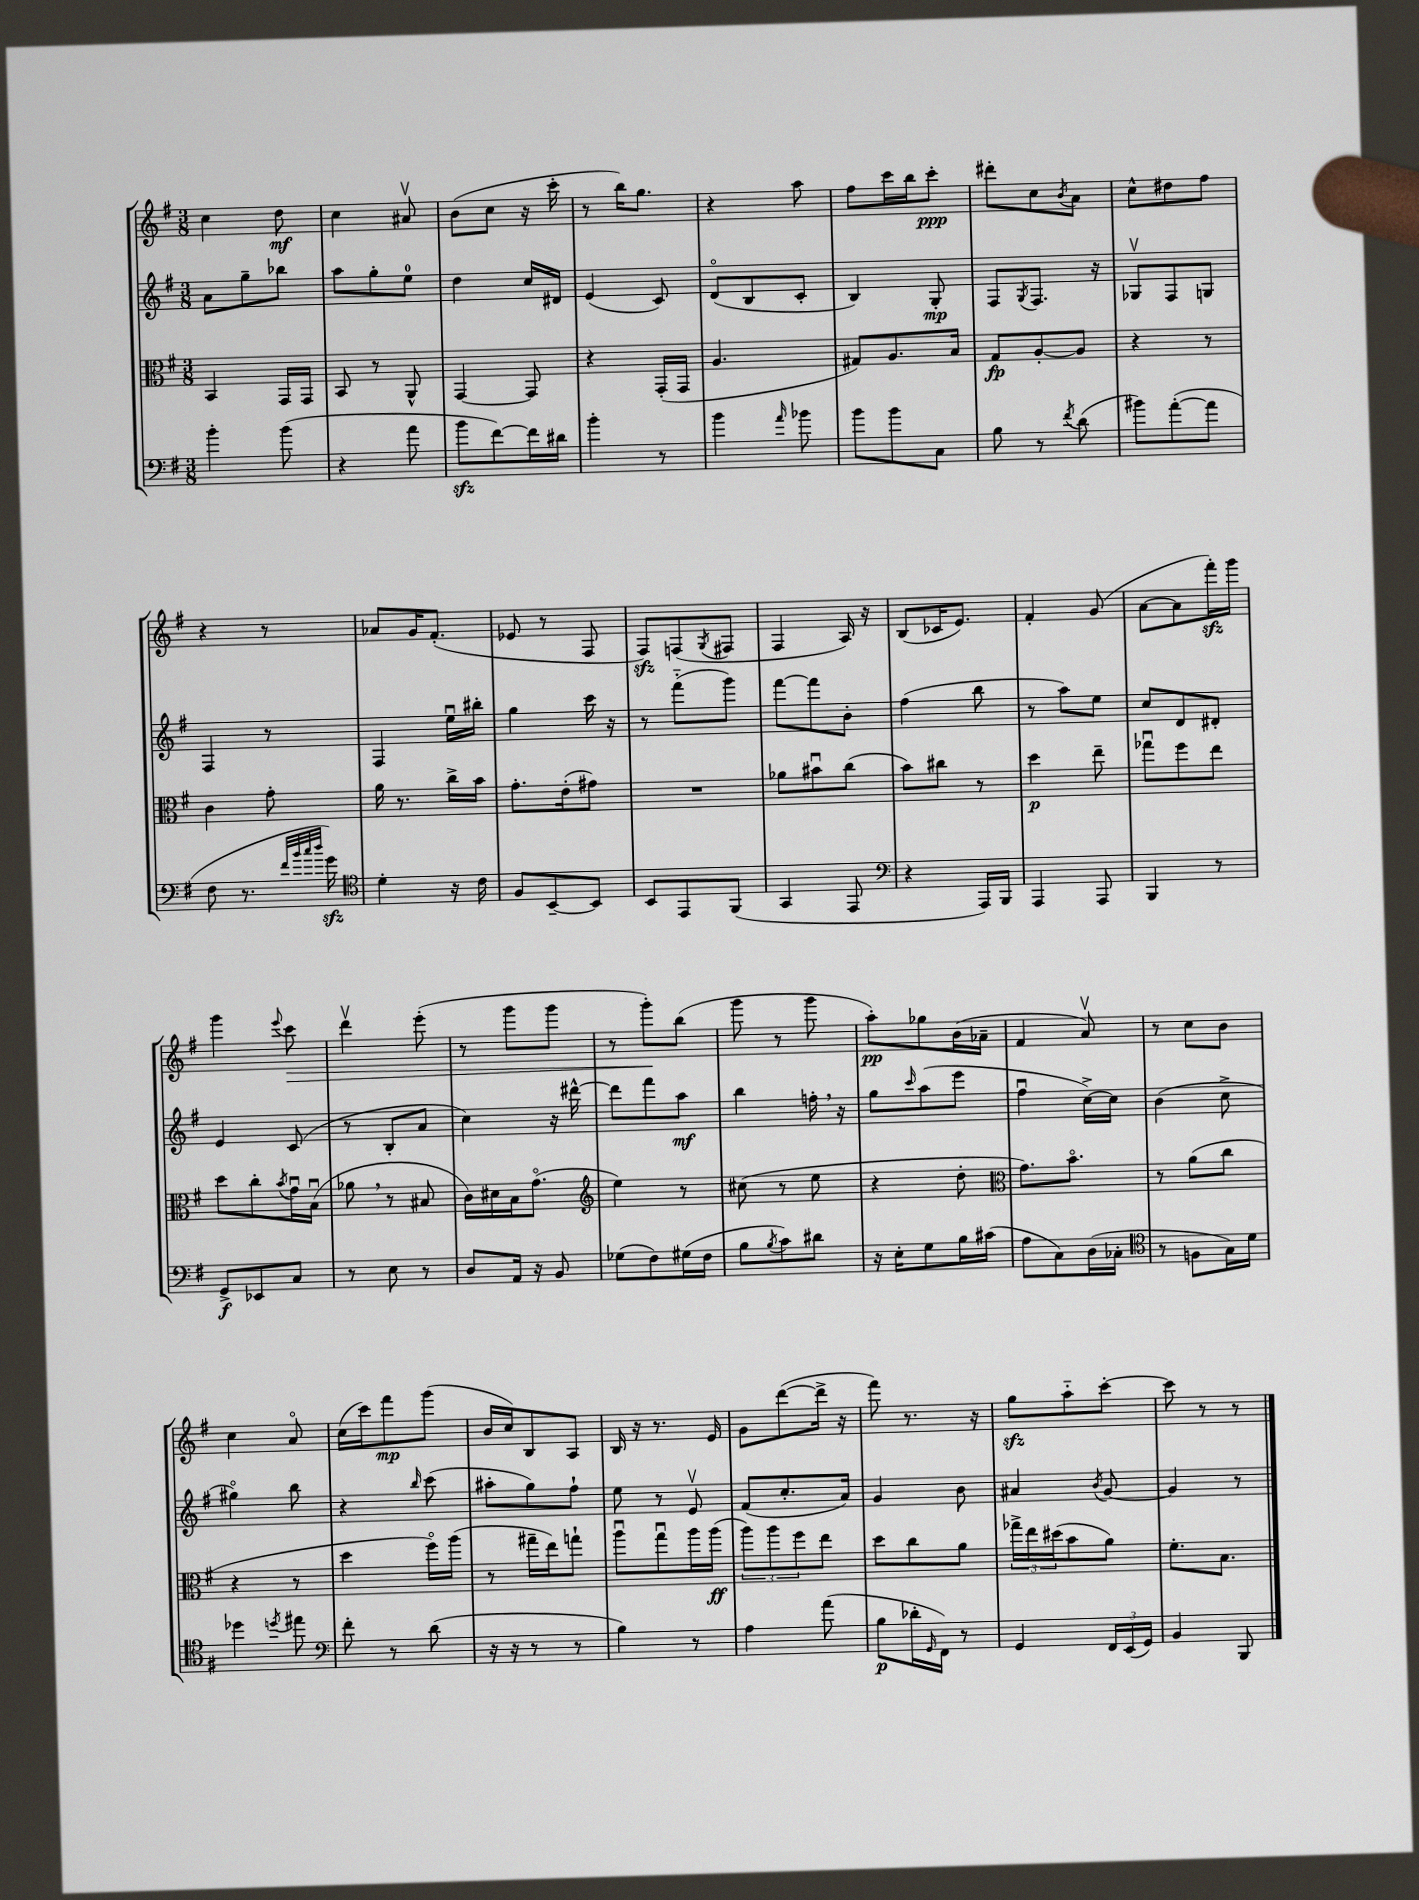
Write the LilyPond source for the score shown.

<<
\new StaffGroup <<
\new Staff = "s0" {
    \clef treble \key g \major \numericTimeSignature \time 3/8
    c''4 d''8\mf |
    c''4 ais'8\upbow |
    b'8( c''8 r16 c'''16-. |
    r8 b''16) g''8. |
    r4 a''8 |
    fis''8 c'''16 b''16 c'''8-.\ppp |
    dis'''8-. c''8 \acciaccatura { b'8 } a'8 |
    c''8-^ dis''8 fis''8 |
    r4 r8 |
    aes'8 g'16 fis'8.-.( |
    ees'8 r8 fis8 |
    fis8\sfz) f8( \acciaccatura { g8 } fis8 |
    fis4 a16) r16 |
    b8( ces'16 e'8.) |
    fis'4-. g'8( |
    a'8~ a'8 fis'''16-.\sfz) g'''16 |
    g'''4 \appoggiatura { e'''8 } c'''8\> |
    d'''4\upbow e'''8-.( |
    r8 g'''8 g'''8 |
    r8 g'''8-.\!) b''8( |
    g'''8 r8 g'''8 |
    a''8-.\pp) ges''8 b'16( aes'16-- |
    fis'4 a'8\upbow) |
    r8 c''8 b'8 |
    c''4 a'8\flageolet |
    c''16( c'''16) fis'''8\mp g'''8( |
    b'16 c''16) b8 a8 |
    b16 r16 r8. e'16 |
    g'8 d'''8~( d'''16-> r16 |
    fis'''8) r8. r16 |
    g''8\sfz a''8-_ c'''8~-. |
    c'''8 r8 r8 \bar "|." |
}
\new Staff = "s1" {
    \clef treble \key g \major \numericTimeSignature \time 3/8
    a'8 g''8-- bes''8 |
    a''8 g''8-. e''8-0 |
    d''4 c''16 dis'16 |
    e'4( c'8) |
    d'8\flageolet( b8 c'8-. |
    b4) g8-.\mp |
    fis8 \acciaccatura { g8 } fis8. r16 |
    ges8\upbow fis8 g8 |
    fis4 r8 |
    fis4 e''16\downbow bis''16-. |
    g''4 c'''16 r16 |
    r8 fis'''8-_( g'''8) |
    fis'''8~ fis'''8 b'8-. |
    fis''4( b''8 |
    r8 a''8) e''8 |
    c''8 d'8 dis'8-. |
    e'4 c'8( |
    r8 b8-. a'8 |
    c''4) r16 dis'''16~-^ |
    dis'''8 fis'''8 a''8\mf |
    b''4 f''16-. \breathe r16 |
    g''8 \grace { c'''16 } a''8( e'''8 |
    fis''4\downbow c''16~->) c''16 |
    b'4( c''8-> |
    gis''4\flageolet) b''8 |
    r4 \grace { b''16 } c'''8( |
    ais''8-. g''8) fis''8-! |
    e''8 r8 e'8\upbow |
    fis'8( c''8.-. a'16) |
    g'4 b'8 |
    ais'4 \acciaccatura { b'8 } g'8~ |
    g'4 r8 \bar "|." |
}
\new Staff = "s2" {
    \clef alto \key g \major \numericTimeSignature \time 3/8
    b,4 g,16 g,16 |
    b,8 r8 a,8-^ |
    g,4~ g,8 |
    r4 g,16-.( g,16 |
    a4. |
    gis8) a8. b16 |
    g8\fp a8~-. a8 |
    r4 r8 |
    c'4 g'8-. |
    a'16 r8. c''16-> b'16 |
    g'8.-. e'16-.( gis'8) |
    R4. |
    aes'8 bis'8\downbow c''8( |
    b'8) cis''8 r8 |
    d''4\p e''8-- |
    ges''8\downbow fis''8 e''8 |
    d''8 c''8-. \acciaccatura { b'8 } g'16\downbow b16\downbow( |
    aes'8 \breathe r8 bis8 |
    c'16) dis'16 b16 g'8.\flageolet( |
    \clef treble e''4) r8 |
    cis''8( r8 e''8 |
    r4 d''8-. |
    \clef alto g'8.) b'8.\flageolet |
    r8 a'8( c''8 |
    r4 r8 |
    d''4 fis''16\flageolet) a''16( |
    r8 gis''16-- e''16) g''8-! |
    a''8\downbow g''8\downbow a''16 a''16\ff( |
    \tuplet 3/2 { a''8) a''8 fis''8 } e''8 |
    d''8 c''8 a'8 |
    \tuplet 3/2 { ges''16-> e''16 dis''16( } b'8 a'8) |
    fis'8.-. b8. \bar "|." |
}
\new Staff = "s3" {
    \clef bass \key g \major \numericTimeSignature \time 3/8
    b'4-. b'8( |
    r4 a'8 |
    b'8\sfz fis'8~) fis'16 dis'16 |
    b'4-. r8 |
    b'4 \grace { a'16 } bes'8 |
    b'8 b'8 c8 |
    b8 r8 \acciaccatura { fis'8 } d'8( |
    bis'8) a'8~-.( a'8 |
    fis8 r8. \grace { fis'32 b'32 c''32 d''32 } g'16\sfz) |
    \clef tenor d'4-. r16 c'16 |
    fis8 b,8~-- b,8 |
    b,8 e,8 fis,8( |
    g,4 e,8 |
    \clef bass r4 a,,16) b,,16 |
    a,,4 a,,8 |
    b,,4 r8 |
    g,8->\f ees,8 c8 |
    r8 e8 r8 |
    d8 a,16 r16 b,8 |
    ges8( fis8) gis16( fis16 |
    b8 \acciaccatura { b8 } c'8) dis'8 |
    r16 e16-. g8 b16 cis'16( |
    a8 c8) d16( ces16-. |
    \clef tenor r8 f8 g16) d'16 |
    des''4 \acciaccatura { d''8 } eis''8 |
    \clef bass fis'8-. r8 d'8( |
    r16 r16 r8 r8 |
    b4) r8 |
    a4 a'8( |
    b8\p des'16-. \grace { g,16 } fis,16) r8 |
    g,4 \tuplet 3/2 { fis,16 e,16( g,16) } |
    b,4 b,,8 \bar "|." |
}
>>
>>
\layout { \context { \Score \remove "Bar_number_engraver" } }
